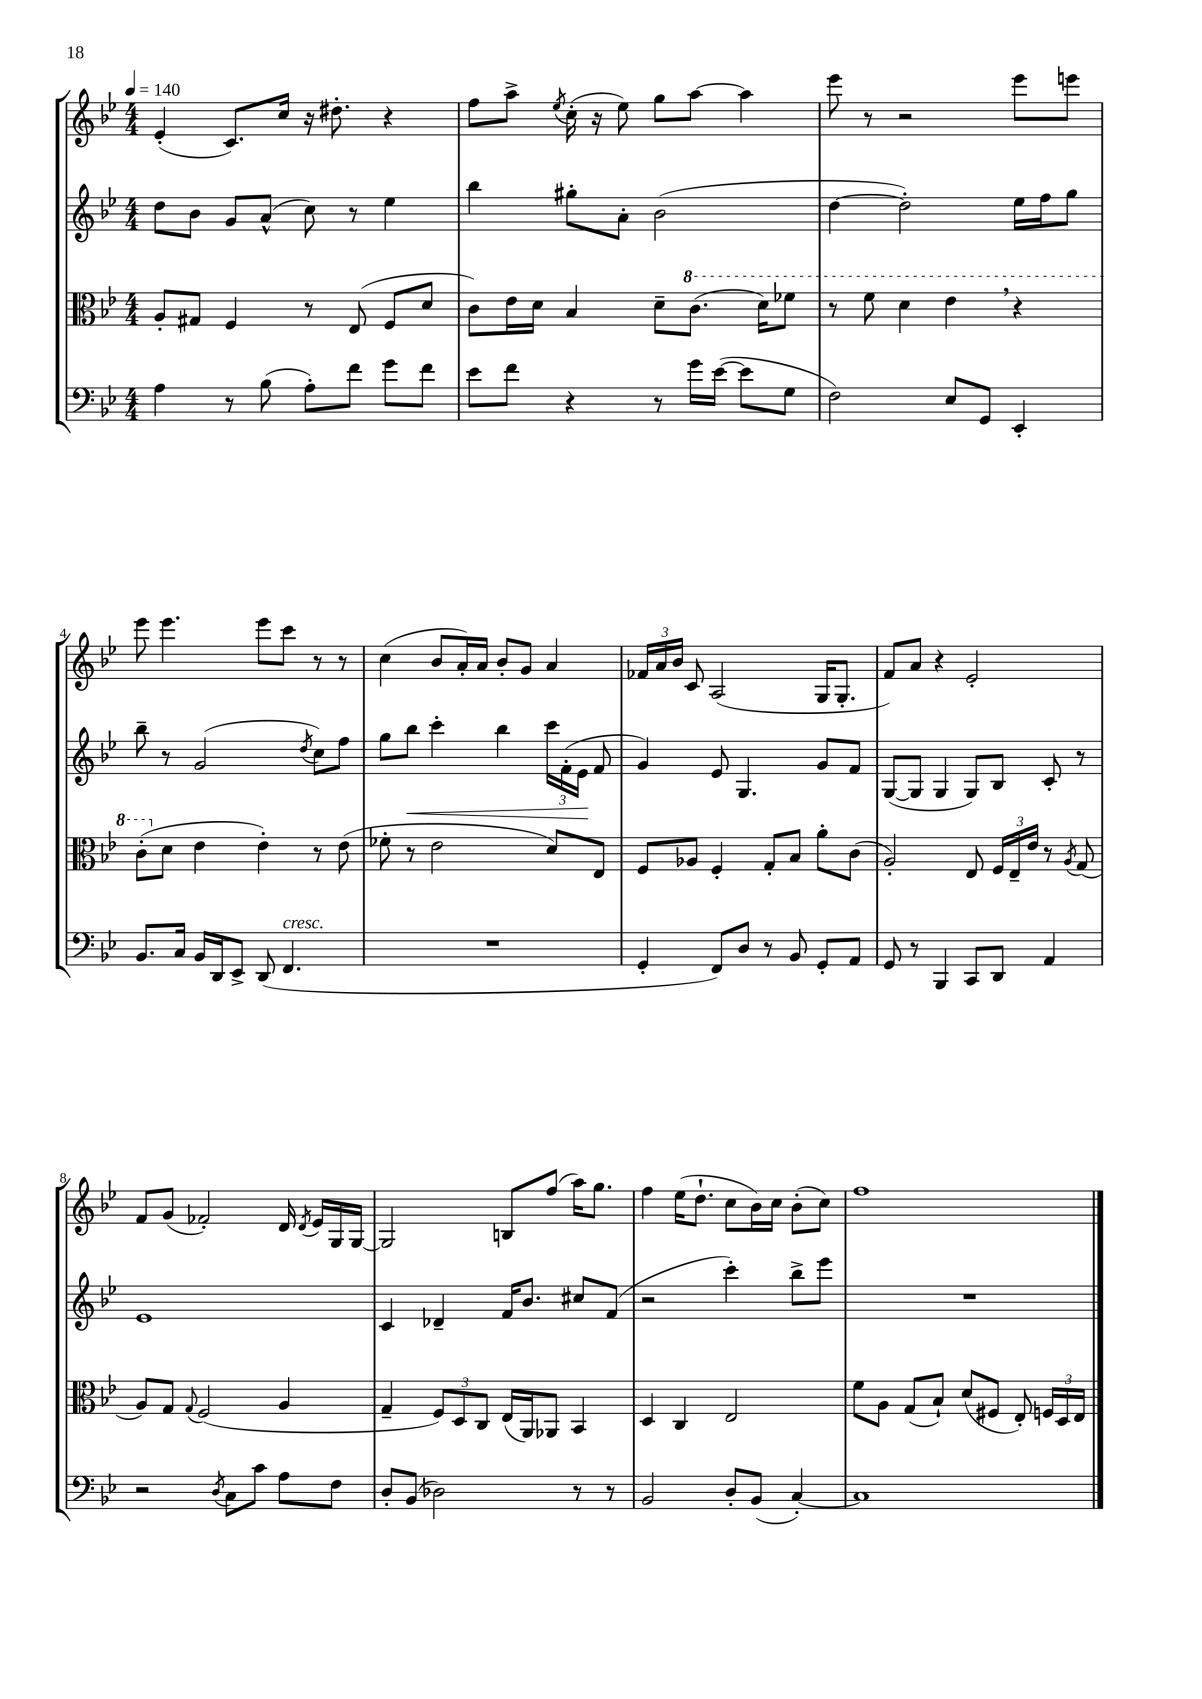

**kern	**kern	**kern	**kern
*staff4	*staff3	*staff2	*staff1
*clefF4	*clefC3	*clefG2	*clefG2
*k[b-e-]	*k[b-e-]	*k[b-e-]	*k[b-e-]
*M4/4	*M4/4	*M4/4	*M4/4
*MM140	*MM140	*MM140	*MM140
4A	8A'	8dd	(4e-'
.	8G#	8b-	.
8r	4F	8g	8.c)
(8B-	.	(8a^^	.
.	.	.	16cc
8A')	8r	8cc)	16r
.	.	.	8.dd#'
8f	(8E-	8r	.
8g	8F	4ee-	4r
8f	8d	.	.
=	=	=	=
8e-	8c)	4bb-	8ff
8f	16e-	.	8aa^
.	16d	.	.
.	.	.	8qee-
4r	4B-	8gg#'	(16cc'
.	.	.	16r
.	.	8a'	8ee-)
8r	8d~	(2b-	8gg
16g	(8.cc	.	[8aa
([16e-	.	.	.
8e-]	.	.	4aa]
.	16dd)	.	.
8G	8ff-	.	.
=	=	=	=
2F)	8r	[4dd	8eee-
.	8ff	.	8r
.	4dd	2dd'])	2r
8E-	4ee-	.	.
8GG	.	.	.
4EE-'	4r	16ee-	8eee-
.	.	16ff	.
.	.	8gg	8eee
=	=	=	=
8.BB-	(8cc'	8bb-~	8eee-
.	8d	8r	4.eee-
16C	.	.	.
16BB-	4e-	(2g	.
16DD	.	.	.
8EE-^	.	.	.
(8DD	4e-')	.	8eee-
4.FF	.	.	8ccc
.	.	8qdd	.
.	8r	8cc)	8r
.	(8e-	8ff	8r
=	=	=	=
1r	8f-'	8gg	(4cc
.	8r	8bb-	.
.	2e-	4ccc'	8b-
.	.	.	16a')
.	.	.	16a
.	.	4bb-	8b-'
.	.	.	8g
.	8d)	24ccc	4a
.	.	(24f'	.
.	.	24e-	.
.	8E-	8f	.
=	=	=	=
4GG'	8F	4g)	24f-
.	.	.	24a
.	.	.	24b-
.	8A-	.	8c
8FF)	4F'	8e-	(2A
8D	.	4.G	.
8r	8G'	.	.
8BB-	8B-	.	.
8GG'	8a'	8g	16G
.	.	.	8.G'
8AA	(8c	8f	.
=	=	=	=
8GG	2A')	([8G	8f)
8r	.	8G]	8a
4BBB-	.	4G	4r
8CC	8E-	8G)	2e-'
8DD	24F	8B-	.
.	24E-~	.	.
.	24e-	.	.
4AA	8r	8c'	.
.	8qA	.	.
.	(8G	8r	.
=	=	=	=
2r	8A)	1e-	8f
.	8G	.	(8g
.	8qqG	.	.
.	(2F	.	2f-')
8qD	.	.	.
8C	.	.	.
8c	.	.	.
8A	4A	.	16d
.	.	.	8qd
.	.	.	16e-
8F	.	.	16G
.	.	.	[16G
=	=	=	=
8D'	4G~	4c	2G]
(8BB-	.	.	.
2D-)	12F)	4d-~	.
.	12D	.	.
.	12C	.	.
.	(16E-	16f	8B
.	16AA)	8.b-	.
.	8AA-	.	(8ff
8r	4BB-	8cc#	16aa)
.	.	.	8.gg
8r	.	(8f	.
=	=	=	=
2BB-	4D	2r	4ff
.	4C	.	(16ee-
.	.	.	8.dd`
8D'	2E-	4ccc')	8cc
(8BB-	.	.	16b-)
.	.	.	16cc
[4C')	.	8bb-^	(8b-'
.	.	8eee-	8cc)
=	=	=	=
1C]	8f	1r	1ff
.	8A	.	.
.	(8G	.	.
.	8B-`)	.	.
.	(8d	.	.
.	8F#	.	.
.	8E-')	.	.
.	24F	.	.
.	24D	.	.
.	24E-	.	.
==	==	==	==
*-	*-	*-	*-
